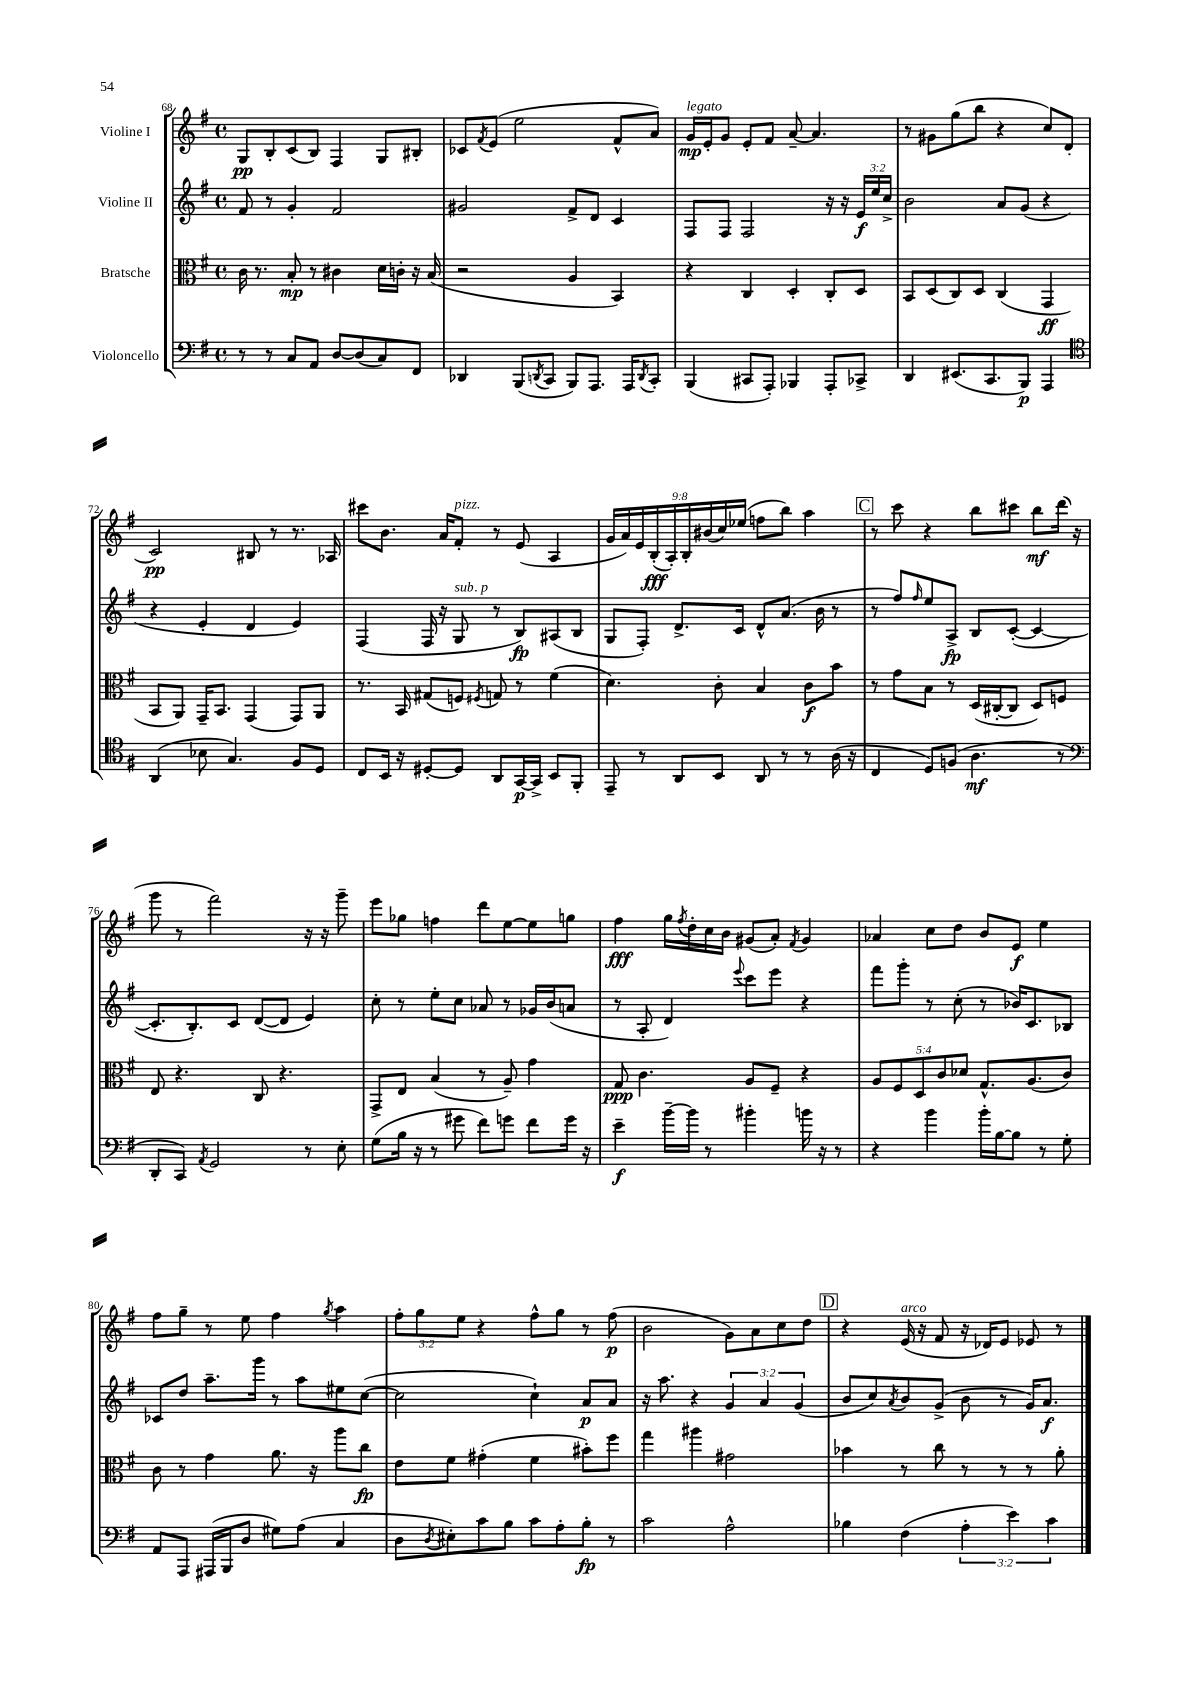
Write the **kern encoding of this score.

**kern	**kern	**kern	**kern
*staff4	*staff3	*staff2	*staff1
*clefF4	*clefC3	*clefG2	*clefG2
*k[f#]	*k[f#]	*k[f#]	*k[f#]
*M4/4	*M4/4	*M4/4	*M4/4
*met(c)	*met(c)	*met(c)	*met(c)
8r	16c\	8f#/	8G/L
.	8.r	.	.
8r	.	8r	8B'/
8C/L	8B'/	4g'/	(8c/
8AA/J	8r	.	8B/J)
[8D/L	4c#\	2f#/	4F#/
(8D/]	.	.	.
8C/)	16d\LL	.	8G/L
.	16c'\JJ	.	.
8FF#/J	16r	.	8B#'/J
.	(16B/	.	.
=	=	=	=
4DD-/	2r	2g#/	8c-/L
.	.	.	8qf#/
.	.	.	(8e/J
(8BBB/L	.	.	2ee\
8qDD/	.	.	.
8CC/J	.	.	.
8BBB/L)	4A/	8f#^/L	.
8.AAA/J	.	8d/J	.
.	4BB/)	4c/	8f#^^/L
16AAA/LK	.	.	.
8qDD/	.	.	.
8CC'/J	.	.	8a/J)
=	=	=	=
(4BBB/	4r	8F#/L	16g/LL
.	.	.	16e'/J
.	.	8F#/J	8g/J
8CC#/L	4C/	2F#/	8e'/L
8AAA'/J)	.	.	8f#/J
4BBB-/	4D'/	.	[8a~/
.	.	.	4.a/]
8AAA'/L	8C'/L	16r	.
.	.	16r	.
8CC-^/J	8D/J	24e/LL	.
.	.	24ee/	.
.	.	24cc^/JJ	.
=	=	=	=
4DD/	8BB/L	2b\	8r
.	(8D/	.	8g#\L
(8.EE#/L	8C/)	.	(8gg\
.	8D/J	.	8bb\J
8.CC/	.	.	.
.	(4C/	8a/L	4r
8BBB/J)	.	(8g/J	.
4AAA/	4GG/	4r	8cc/L)
.	.	.	(8d/J
=	=	=	=
*clefC4	*	*	*
(4AA/	8BB/L	4r	2c/)
.	8AA/J)	.	.
8B-\	16GG~/LK	4e'/	.
.	8.BB/J	.	.
4.G/)	.	.	.
.	(4GG/	4d/	8B#/
.	.	.	8r
8F#/L	8GG/L)	4e/)	8.r
8D/J	8AA/J	.	.
.	.	.	16A-/
=	=	=	=
8C/L	8.r	(4F#/	8ccc#\L
16BB/Jk	.	.	8.b\J
16r	16BB/	.	.
[8D#'/L	(8G#/L	16F#/	.
.	.	16r	16a/LK
8D#/]J	8F/J)	8G/	8f#'/J
.	8qF#/	.	.
8AA/L	8G/	8r	8r
[16GG/L	8r	8B/L)	(8e/
16GG^/]JJ	.	.	.
8BB/L	(4f#\	(8A#/	4A/
8FF#'/J	.	8B/J	.
=	=	=	=
8EE~/	4.d\)	8G/L	18g/LL
.	.	.	18a/)
.	.	.	18e/
8r	.	8F#'/J)	.
.	.	.	(18B'/
.	.	.	18A'/)
8AA/L	.	8.d^/L	.
.	.	.	18B'/
.	.	.	(18b#/
8BB/J	8c'\	.	.
.	.	.	18cc/)
.	.	16c/Jk	.
.	.	.	(18ee-/JJ
8AA/	4B/	8d^^/L	8ff\L
8r	.	(8.a/J	8bb\J)
8r	8c\L	.	4aa\
.	.	16b\	.
(16A\	8b\J	8r	.
16r	.	.	.
=	=	=	=
4C/	8r	8r	8r
.	8g\L	8ff#/L)	8ccc\
.	.	16qqff#/	.
8D/L)	8B\J	8ee/	4r
(8F/J	8r	8A^/J	.
4.A\	(16D/LL	8B/L	8bb\L
.	[16C#'/J	.	.
.	8C#/]J	([8c'/J	8ccc#\J
.	8D/L)	4c/_	8bb\L
8r	8F/J	.	(16ddd\Jk
.	.	.	16r
=	=	=	=
*clefF4	*	*	*
8DD'/L	8E/	8.c'/]L	8ggg\
8CC/J)	4.r	.	8r
.	.	8.B'/)	.
8qAA/	.	.	.
2GG/	.	.	2fff#\)
.	.	8c/J	.
.	8C/	([8d/L	.
.	4.r	8d/]J	.
8r	.	4e/)	16r
.	.	.	16r
8E'\	.	.	8ggg~\
=	=	=	=
(8G\L	8GG^/L	8cc'\	8eee\L
16B\Jk	8E/J	8r	8gg-\J
16r	.	.	.
8r	(4B/	8ee'\L	4ff\
8g#\	.	8cc\J	.
8f#\L)	8r	8a-/	8ddd\L
8g\J	8A~/)	8r	[8ee\
8f#\L	4g\	16g-/LL	8ee\]
.	.	(16b/J	.
16g\Jk	.	8a/J	8gg\J
16r	.	.	.
=	=	=	=
4e~\	8G/	8r	4ff#\
.	4.c\	8A'/	.
[16b~\LL	.	4d/)	16gg\LL
.	.	.	8qff#/
16b\]JJ	.	.	16dd'\
8r	.	.	16cc\
.	.	.	16b\JJ
.	.	8qqeee/	.
4b#'\	8A/L	8ccc\L	(8g#/L
.	8F#~/J	8eee\J	8a'/J)
.	.	.	8qf#/
16b\	4r	4r	4g#/
16r	.	.	.
8r	.	.	.
=	=	=	=
4r	10A/L	8fff#\L	4a-/
.	10F#/	.	.
.	.	8ggg'\J	.
.	10D/	.	.
4b\	.	8r	8cc\L
.	10c/	.	.
.	.	(8cc'\	8dd\J
.	10d-/J	.	.
16b'\LL	8.G^^/L	8r	8b/L
[16B\J	.	.	.
8B\]J	.	16b-/LK)	8e/J
.	(8.A/	8.c/	.
8r	.	.	4ee\
8G'\	8c/J)	8B-/J	.
=	=	=	=
8AA/L	8c\	8c-/L	8ff#\L
8AAA/J	8r	8dd/J	8gg~\J
(16AAA#/LL	4g\	8.aa~\L	8r
16BBB/J	.	.	.
8D/J	.	.	8ee\
.	.	16ggg\Jk	.
8G#\L)	8.a\	8r	4ff#\
(8A\J	.	8aa\L	.
.	16r	.	.
.	.	.	8qgg/
4C/	8aa\L	8ee#\	4aa\
.	8cc\J	([8cc\J	.
=	=	=	=
8D\L	8e\L	2cc\]	12ff#'\L
.	.	.	12gg\
8qD/	.	.	.
8E#'\)	8f#\J	.	.
.	.	.	12ee\J
8c\	(4g#'\	.	4r
8B\J	.	.	.
8c\L	4f#\	4cc`\)	8ff#^^\L
8A'\	.	.	8gg\J
8B'\J	8b#'\L)	8a/L	8r
8r	8ff#\J	8a/J	(8ff#\
=	=	=	=
2c\	4gg\	16r	2b\
.	.	8.aa\	.
.	4aa#\	4r	.
2A^^\	2g#\	6g/	8g\L)
.	.	.	8a\
.	.	6a/	.
.	.	.	8cc\
.	.	(6g/	.
.	.	.	8dd\J
=	=	=	=
4B-\	4b-\	8b/L	4r
.	.	8cc/)	.
.	.	8qa/	.
(4F#\	8r	8b/	(16e/
.	.	.	16r
.	8cc\	(8g^/J	8f#/
6A'\	8r	8b\	16r
.	.	.	16d-/LK)
.	8r	8r	8e/J
6e\)	.	.	.
.	8r	16g/LK)	8e-/
.	.	8.a/J	.
6c\	.	.	.
.	8a'\	.	8r
==	==	==	==
*-	*-	*-	*-
